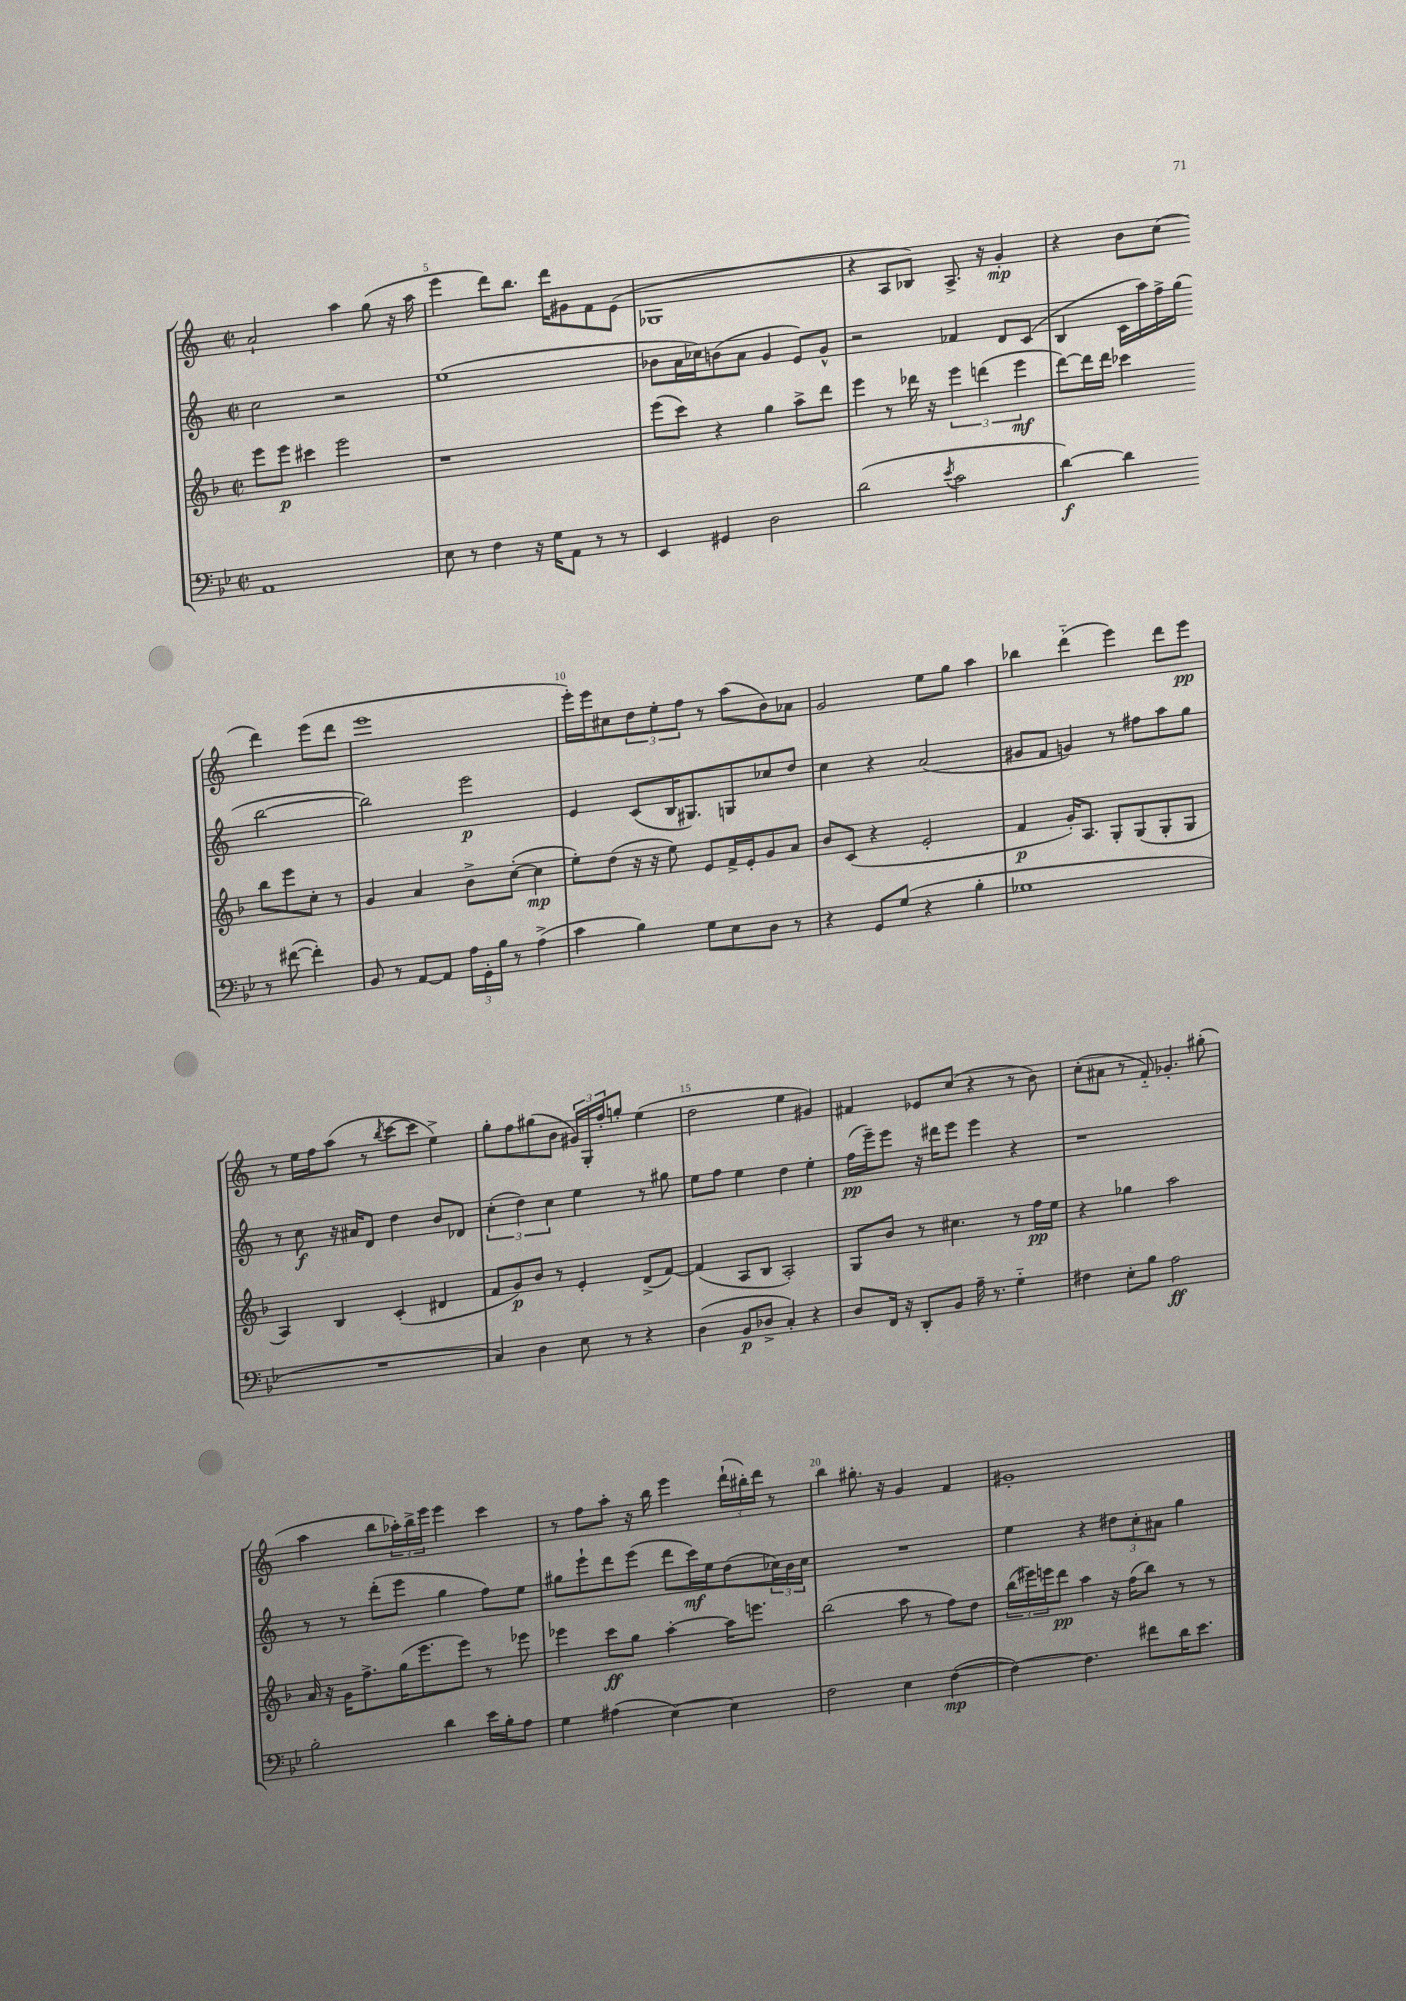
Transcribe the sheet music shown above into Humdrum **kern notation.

**kern	**dynam	**kern	**dynam	**kern	**dynam	**kern	**dynam
*part4	*part4	*part3	*part3	*part2	*part2	*part1	*part1
*staff4	*staff4	*staff3	*staff3	*staff2	*staff2	*staff1	*staff1
*clefF4	*	*clefG2	*	*clefG2	*	*clefG2	*
*k[b-e-]	*	*k[b-]	*	*k[]	*	*k[]	*
*M2/2	*	*M2/2	*	*M2/2	*	*M2/2	*
*met(c|)	*	*met(c|)	*	*met(c|)	*	*met(c|)	*
=4	=4	=4	=4	=4	=4	=4	=4
1AA	.	8eee\L	.	2cc\	.	2a`/	.
.	.	8eee\J	p	.	.	.	.
.	.	4ccc#X\	.	.	.	.	.
.	.	2eee\	.	2r	.	4aa\	.
.	.	.	.	.	.	(8gg\	.
.	.	.	.	.	.	16r	.
.	.	.	.	.	.	16aa\	.
=5	=5	=5	=5	=5	=5	=5	=5
8E-\	.	1r	.	(1ee	.	4eee\	.
8r	.	.	.	.	.	.	.
4F\	.	.	.	.	.	8ddd\L)	.
.	.	.	.	.	.	8.bb\J	.
16r	.	.	.	.	.	.	.
16G\KL	.	.	.	.	.	16ddd\KL	.
8AA\J	.	.	.	.	.	8g#X\	.
8r	.	.	.	.	.	8f\	.
8r	.	.	.	.	.	(8e\J	.
=6	=6	=6	=6	=6	=6	=6	=6
4EE-/	.	(8eee\L	.	8b-X\L	.	1G-X	.
.	.	8ccc\J)	.	16a\L	.	.	.
.	.	.	.	16cc-X\J)	.	.	.
4GG#X/	.	4r	.	(8bn\	.	.	.
.	.	.	.	8a\J	.	.	.
2D\	.	4gg\	.	4g/	.	.	.
.	.	8aa^\L	.	8e/L)	.	.	.
.	.	8ddd\J	.	8g^^/J	.	.	.
=7	=7	=7	=7	=7	=7	=7	=7
(2d\	.	4eee\	.	2r	.	4r	.
.	.	8r	.	.	.	8A/L	.
.	.	16ddd-X\	.	.	.	8B-X/J)	.
.	.	16r	.	.	.	.	.
8qe-/	.	.	.	.	.	.	.
2c\	.	6eee\	.	4f-X/	.	8.A^/	.
.	.	(6dddn\	.	.	.	.	.
.	.	.	.	.	.	16r	.
.	.	.	.	8d/L	.	4g'/	mp
.	.	6eee\	mf	.	.	.	.
.	.	.	.	(8c/J	.	.	.
=8	=8	=8	=8	=8	=8	=8	=8
[4d\)	f	[8ddd\L)	.	4B/	.	4r	.
.	.	16ddd\L]	.	.	.	.	.
.	.	16ddd\JJ	.	.	.	.	.
4d\]	.	4ccc-X\	.	16c\LL	.	8b\L	.
.	.	.	.	16aa\)	.	.	.
.	.	.	.	16ff^\	.	(8cc\J	.
.	.	.	.	(16gg\JJ	.	.	.
8r	.	8bb-\L	.	[2bb\	.	4ddd\)	.
([8f#X\	.	8eee\	.	.	.	.	.
4f#'\])	.	8cc'\J	.	.	.	(8eee\L	.
.	.	8r	.	.	.	8ddd\J	.
!!LO:LB:g=z
=9	=9	=9	=9	=9	=9	=9	=9
8BB-/	.	4g/	.	2bb\])	.	1eee	.
8r	.	.	.	.	.	.	.
[8AA/L	.	4a/	.	.	.	.	.
8AA/J]	.	.	.	.	.	.	.
24A\LL	.	8b-^\L	.	2eee\	p	.	.
24GG'\	.	.	.	.	.	.	.
24B-\JJ	.	.	.	.	.	.	.
8r	.	([8cc'\J	.	.	.	.	.
(4A^\	.	4cc\]	mp	.	.	.	.
=10	=10	=10	=10	=10	=10	=10	=10
4c\	.	8ee'\L)	.	4e/	.	16eee'\LL)	.
.	.	.	.	.	.	16eee\J	.
.	.	(8dd\J	.	.	.	8cc#X\	.
4B-\)	.	16r	.	(8c/L	.	12dd\	.
.	.	16r	.	.	.	.	.
.	.	.	.	.	.	12ee'\	.
.	.	8ee\)	.	16B/K	.	.	.
.	.	.	.	.	.	12ff\J	.
.	.	.	.	8.G#X/)	.	.	.
8G\L	.	8e/L	.	.	.	8r	.
8E-\	.	16f^/L	.	8Gn/	.	(8aa\L	.
.	.	16e'/J	.	.	.	.	.
8D\J	.	8g/	.	8cc-X/	.	8b\)	.
8r	.	8a/J	.	8dd/J	.	8a-X\J	.
=11	=11	=11	=11	=11	=11	=11	=11
4r	.	8b-/L	.	4cc\	.	2g/	.
.	.	(8c/J	.	.	.	.	.
8GG/L	.	4r	.	4r	.	.	.
(8G/J	.	.	.	.	.	.	.
4r	.	2e'/	.	(2a/	.	8ee\L	.
.	.	.	.	.	.	8gg\J	.
4B-'\	.	.	.	.	.	4aa\	.
=12	=12	=12	=12	=12	=12	=12	=12
1G-X	.	4f/	p	8g#X/L	.	4bb-X\	.
.	.	.	.	8f/J	.	.	.
.	.	16g'/KL)	.	4gn/)	.	(4ddd\	.
.	.	8.A/J	.	.	.	.	.
.	.	8G'/L	.	8r	.	4eee\)	.
.	.	(8G/	.	8ff#X\L	.	.	.
.	.	8G'/	.	8aa\	.	8ddd\L	.
.	.	8G/J	.	8gg\J	.	8eee\J	pp
!!LO:LB:g=z
=13	=13	=13	=13	=13	=13	=13	=13
1r	.	4A/)	.	8r	.	8r	.
.	.	.	.	8cc\	f	16ee\LL	.
.	.	.	.	.	.	16ff\J	.
.	.	4B-/	.	16r	.	(8aa\J	.
.	.	.	.	16a#X/KL	.	.	.
.	.	.	.	8d/J	.	8r	.
.	.	.	.	.	.	8qbb/	.
.	.	(4c'/	.	4dd\	.	[8ccc\L	.
.	.	.	.	.	.	8ccc\J]	.
.	.	4d#X/	.	8b/L	.	4ee^\)	.
.	.	.	.	8d-X/J	.	.	.
=14	=14	=14	=14	=14	=14	=14	=14
4C/)	.	8f/L	.	(6cc'\	.	8gg'\L	.
.	.	8g/)	p	.	.	8ff\	.
.	.	.	.	6dd\)	.	.	.
4D\	.	8b-/J	.	.	.	(8gg#X\	.
.	.	.	.	6cc\	.	.	.
.	.	8r	.	.	.	8b\J	.
8E-\	.	4e'/	.	4ee\	.	24g#X/LL)	.
.	.	.	.	.	.	24G'/	.
.	.	.	.	.	.	24ff'/J	.
8r	.	.	.	.	.	8ggn'/J	.
4r	.	(8d^/L	.	8r	.	(4ee\	.
.	.	[8f/J)	.	8gg#X\	.	.	.
=15	=15	=15	=15	=15	=15	=15	=15
(4D\	.	(4f/]	.	8ee\L	.	2dd\	.
.	.	.	.	8ff\J	.	.	.
8BB-/L	p	8A/L	.	4ee\	.	.	.
8D-X^/J	.	8B-/J	.	.	.	.	.
4C'/)	.	2A'/)	.	4dd\	.	4ee\	.
4r	.	.	.	4ee'\	.	4g#X/)	.
=16	=16	=16	=16	=16	=16	=16	=16
8D/L	.	8G/L	.	(16ff\LL	pp	4f#X/	.
.	.	.	.	16eee~\J)	.	.	.
16FF/Jk	.	8b-/J	.	8eee\J	.	.	.
16r	.	.	.	.	.	.	.
8DD'/L	.	8r	.	16r	.	8e-X/L	.
.	.	.	.	16ddd#X\KL	.	.	.
8BB-/J	.	4.cc#X\	.	8eee\J	.	(8cc/J	.
16A~\	.	.	.	4eee\	.	4r	.
8.r	.	.	.	.	.	.	.
4G\	.	8r	.	4r	.	8r	.
.	.	16ff\LL	pp	.	.	8b\)	.
.	.	16ee\JJ	.	.	.	.	.
=17	=17	=17	=17	=17	=17	=17	=17
4F#X\	.	4r	.	1r	.	(8cc'\L	.
.	.	.	.	.	.	8a#X\J	.
8E-'\L	.	4gg-X\	.	.	.	8r	.
8B-\J	.	.	.	.	.	8f/)	.
2A\	ff	2aa\	.	.	.	4.g-X'/	.
.	.	.	.	.	.	(8gg#X'\	.
!!LO:LB:g=z
=18	=18	=18	=18	=18	=18	=18	=18
2B-'\	.	16a/	.	8r	.	4aa\	.
.	.	16r	.	.	.	.	.
.	.	16g\KL	.	8r	.	.	.
.	.	8.ff^\	.	.	.	.	.
.	.	.	.	(8ddd'\L	.	8bb\L	.
.	.	(16gg\K	.	8eee\J	.	24aa-X'\L)	.
.	.	.	.	.	.	24bb^\	.
.	.	8.eee\	.	.	.	.	.
.	.	.	.	.	.	24eee\JJ	.
4d\	.	.	.	4gg\	.	4eee\	.
.	.	8eee\J)	.	.	.	.	.
16e-\LL	.	8r	.	8ff\L)	.	4ccc\	.
16B-'\J	.	.	.	.	.	.	.
8A\J	.	8eee-X\	.	8ee\J	.	.	.
=19	=19	=19	=19	=19	=19	=19	=19
4G\	.	4eee-X\	.	8gg#X\L	.	8r	.
.	.	.	.	8eee`\	.	8ff\L	.
(4A#X\	.	8ccc\L	ff	8ddd\	.	8aa'\J	.
.	.	8gg\J	.	(8eee\J	.	16r	.
.	.	.	.	.	.	16bb\	.
[4E-\)	.	[4aa'\	.	8ddd\L	.	4eee\	.
.	.	.	.	16ccc\L)	mf	.	.
.	.	.	.	16ee\J	.	.	.
4E-\]	.	16aa\KL]	.	(8dd\	.	(24ddd`\LL	.
.	.	.	.	.	.	24bb#X'\)	.
.	.	8.eeen\J	.	.	.	.	.
.	.	.	.	.	.	24ddd\JJ	.
.	.	.	.	24cc-X\L)	.	8r	.
.	.	.	.	24b\	.	.	.
.	.	.	.	24cc-\JJ	.	.	.
=20	=20	=20	=20	=20	=20	=20	=20
2F\	.	(2bb-\	.	1r	.	4bb\	.
.	.	.	.	.	.	8.gg#X'\	.
.	.	.	.	.	.	16r	.
4E-\	.	8aa\	.	.	.	4g/	.
.	.	8r	.	.	.	.	.
([4F\	mp	8ff\L)	.	.	.	4f/	.
.	.	8dd\J	.	.	.	.	.
=21	=21	=21	=21	=21	=21	=21	=21
4F\_)	.	(24bb-\LL	.	4ee\	.	1g#X'	.
.	.	24eee#X\)	.	.	.	.	.
.	.	24eeen\J	.	.	.	.	.
.	.	8ddd\J	pp	.	.	.	.
4.F\]	.	4aa\	.	4r	.	.	.
.	.	16r	.	12dd#X\L	.	.	.
.	.	(16ff\KL	.	.	.	.	.
.	.	.	.	12cc'\	.	.	.
8f#X\L	.	8bb-\J)	.	.	.	.	.
.	.	.	.	12a#X\J	.	.	.
16d\K	.	8r	.	4gg\	.	.	.
8.e-\J	.	.	.	.	.	.	.
.	.	8r	.	.	.	.	.
==	==	==	==	==	==	==	==
*-	*-	*-	*-	*-	*-	*-	*-
